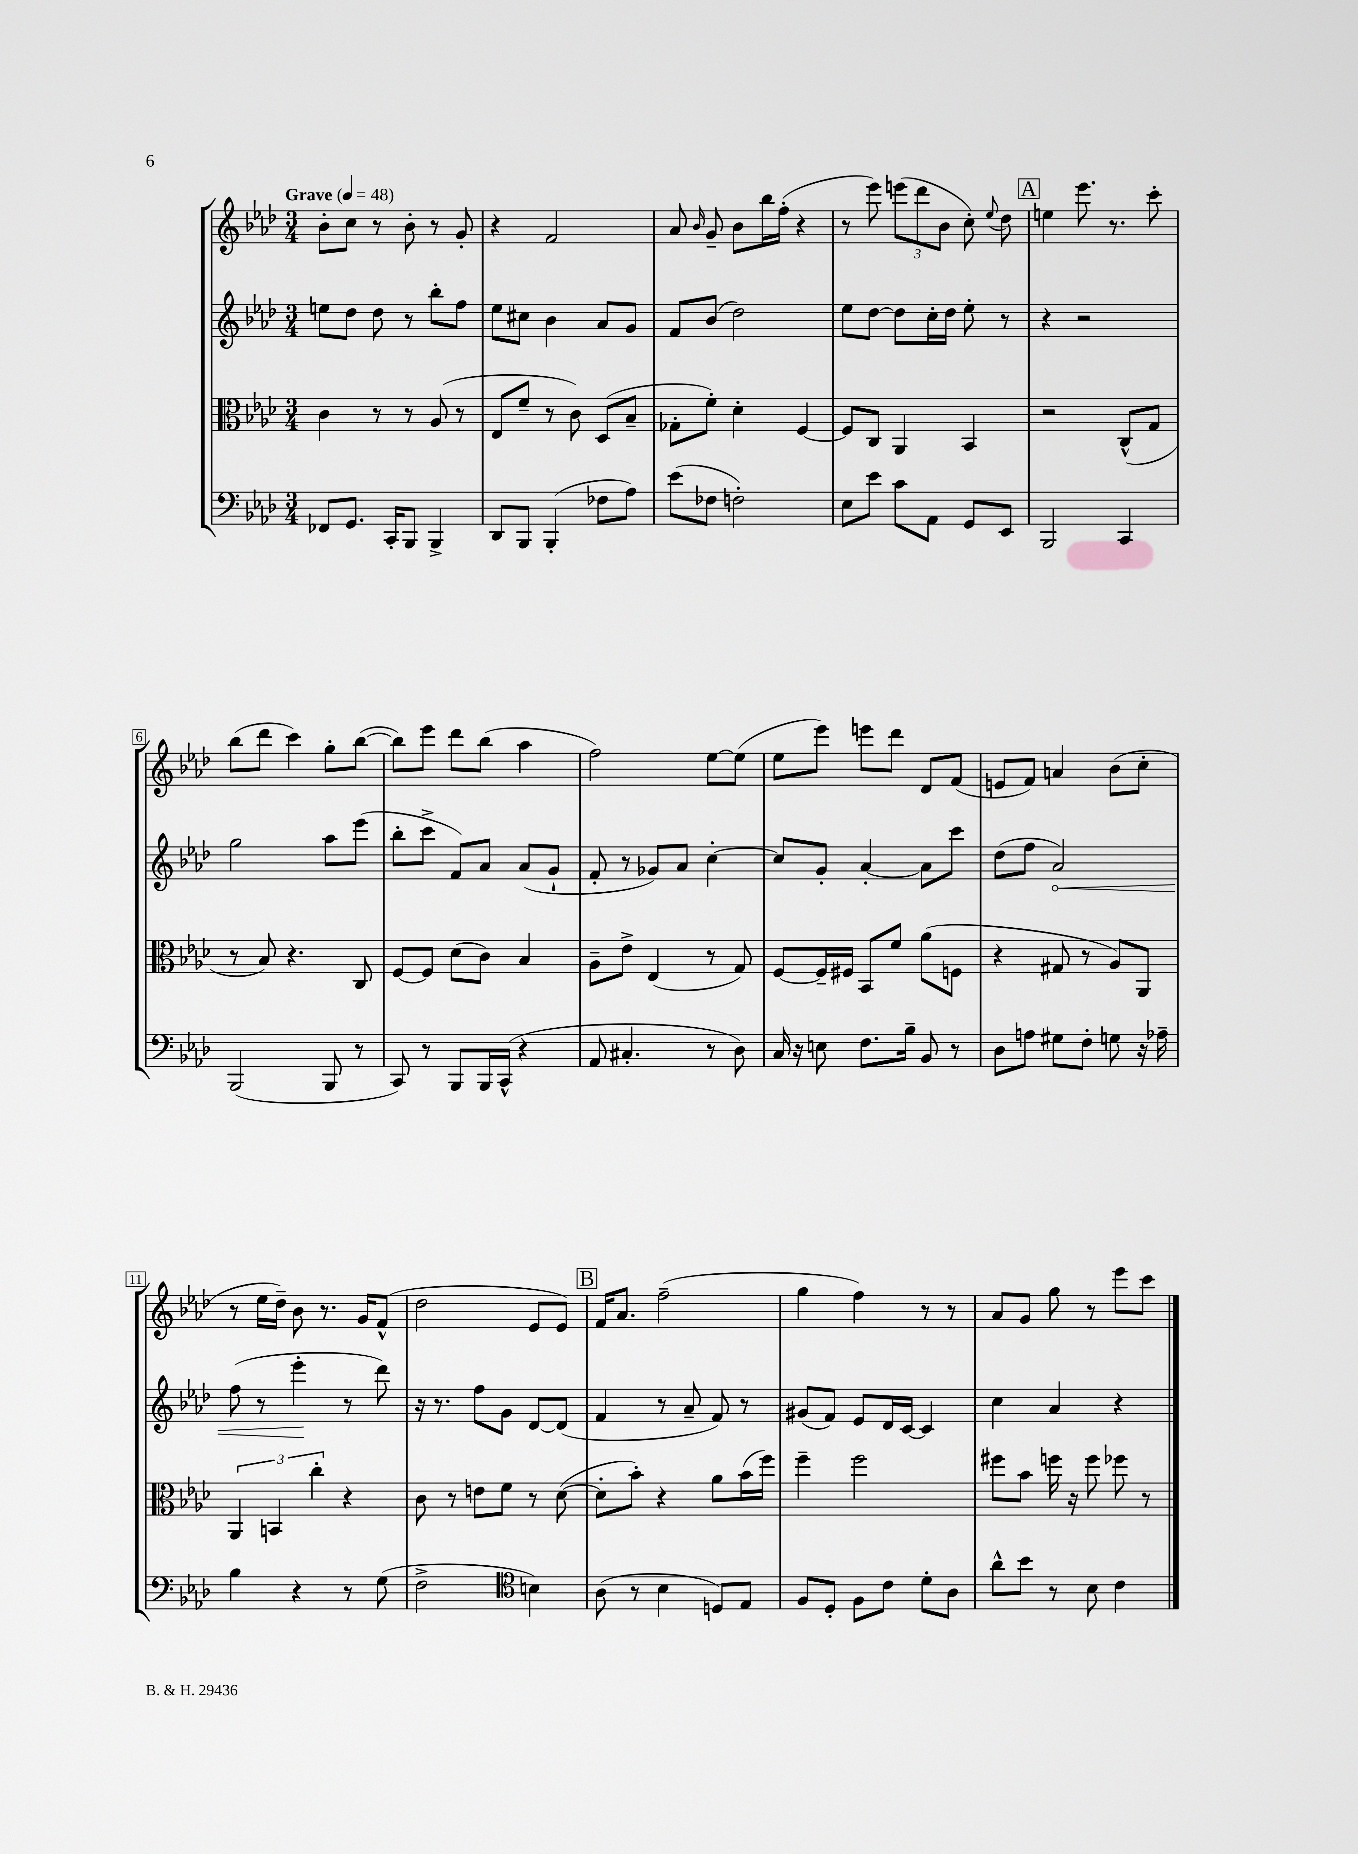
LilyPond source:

<<
\new StaffGroup <<
\new Staff = "s0" {
    \clef treble \key aes \major \numericTimeSignature \time 3/4 \tempo "Grave" 4 = 48
    \autoBeamOff bes'8[-. c''8] r8 bes'8-. r8 g'8-. |
    r4 f'2 |
    aes'8 \grace { bes'16 } g'8-- bes'8[ bes''16 f''16]-.( r4 |
    r8 ees'''8) \tuplet 3/2 { e'''8[( des'''8 bes'8] } c''8-.) \appoggiatura { ees''8 } des''8 |
    \mark \markup { \box "A" } e''4 ees'''8. r8. c'''8-. |
    bes''8[( des'''8] c'''4) g''8[-. bes''8]~( |
    bes''8[) ees'''8] des'''8[ bes''8]( aes''4 |
    f''2) ees''8[~ ees''8]( |
    ees''8[ ees'''8]) e'''8[ des'''8] des'8[ f'8]( |
    e'8[ f'8]) a'4 bes'8[( c''8]-. |
    r8 ees''16[ des''16]--) bes'8 r8. g'16[ f'8]-^( |
    des''2 ees'8[ ees'8]) |
    \mark \markup { \box "B" } f'16[ aes'8.] f''2--( |
    g''4 f''4) r8 r8 |
    aes'8[ g'8] g''8 r8 ees'''8[ c'''8] \bar "|." |
}
\new Staff = "s1" {
    \clef treble \key aes \major \numericTimeSignature \time 3/4
    \autoBeamOff e''8[ des''8] des''8 r8 bes''8[-. f''8] |
    ees''8[ cis''8] bes'4 aes'8[ g'8] |
    f'8[ bes'8]( des''2) |
    ees''8[ des''8]~ des''8[ c''16-. des''16] ees''8-. r8 |
    \mark \markup { \box "A" } r4 r2 |
    g''2 aes''8[ ees'''8]( |
    bes''8[-. c'''8]-> f'8[) aes'8] aes'8[( g'8]-! |
    f'8-. r8 ges'8[) aes'8] c''4~-. |
    c''8[ g'8]-. aes'4~-. aes'8[ c'''8] |
    des''8[( f''8] \once \override Hairpin.circled-tip = ##t aes'2\<) |
    f''8( r8 ees'''4-.\! r8 des'''8) |
    r16 r8. f''8[ g'8] des'8[~ des'8]( |
    \mark \markup { \box "B" } f'4 r8 aes'8-- f'8) r8 |
    gis'8[( f'8]) ees'8[ des'16 c'16]~ c'4 |
    c''4 aes'4 r4 \bar "|." |
}
\new Staff = "s2" {
    \clef alto \key aes \major \numericTimeSignature \time 3/4
    \autoBeamOff c'4 r8 r8 aes8( r8 |
    ees8[ f'8]-- r8 c'8) des8[( bes8]-- |
    ges8[-. f'8]-.) des'4-. f4~ |
    f8[ c8] aes,4 bes,4 |
    \mark \markup { \box "A" } r2 c8[-^( g8] |
    r8 bes8) r4. c8 |
    f8[~ f8] des'8[( c'8]) bes4 |
    aes8[-- ees'8]-> ees4( r8 g8) |
    f8[~ f16-- fis16] bes,8[ f'8] aes'8[( f8] |
    r4 gis8 r8 aes8[) aes,8] |
    \tuplet 3/2 { aes,4 b,4 c''4-. } r4 |
    c'8 r8 e'8[ f'8] r8 des'8~( |
    \mark \markup { \box "B" } des'8[-. bes'8]-.) r4 aes'8[ bes'16( f''16]) |
    f''4-- f''2 |
    fis''8[ bes'8] f''16 r16 f''8 fes''8 r8 \bar "|." |
}
\new Staff = "s3" {
    \clef bass \key aes \major \numericTimeSignature \time 3/4
    \autoBeamOff fes,8[ g,8.] c,16[-. bes,,8] bes,,4-> |
    des,8[ bes,,8] bes,,4-.( fes8[ aes8]) |
    ees'8[( fes8] f2-.) |
    ees8[ ees'8] c'8[ aes,8] g,8[ ees,8] |
    \mark \markup { \box "A" } bes,,2 c,4 |
    bes,,2( bes,,8 r8 |
    c,8) r8 bes,,8[ bes,,16 c,16]-^( r4 |
    aes,8 cis4.-. r8 des8) |
    c16 r16 e8 f8.[ bes16]-- bes,8 r8 |
    des8[ a8] gis8[ f8]-. g8 r16 aes16-- |
    bes4 r4 r8 g8( |
    f2-> \clef tenor b4) |
    \mark \markup { \box "B" } aes8( r8 bes4 d8[) ees8] |
    f8[ des8]-. f8[ c'8] des'8[-. aes8] |
    aes'8[-^ bes'8] r8 bes8 c'4 \bar "|." |
}
>>
>>
\layout { \context { \Score \override BarNumber.stencil = #(make-stencil-boxer 0.1 0.3 ly:text-interface::print) } }
